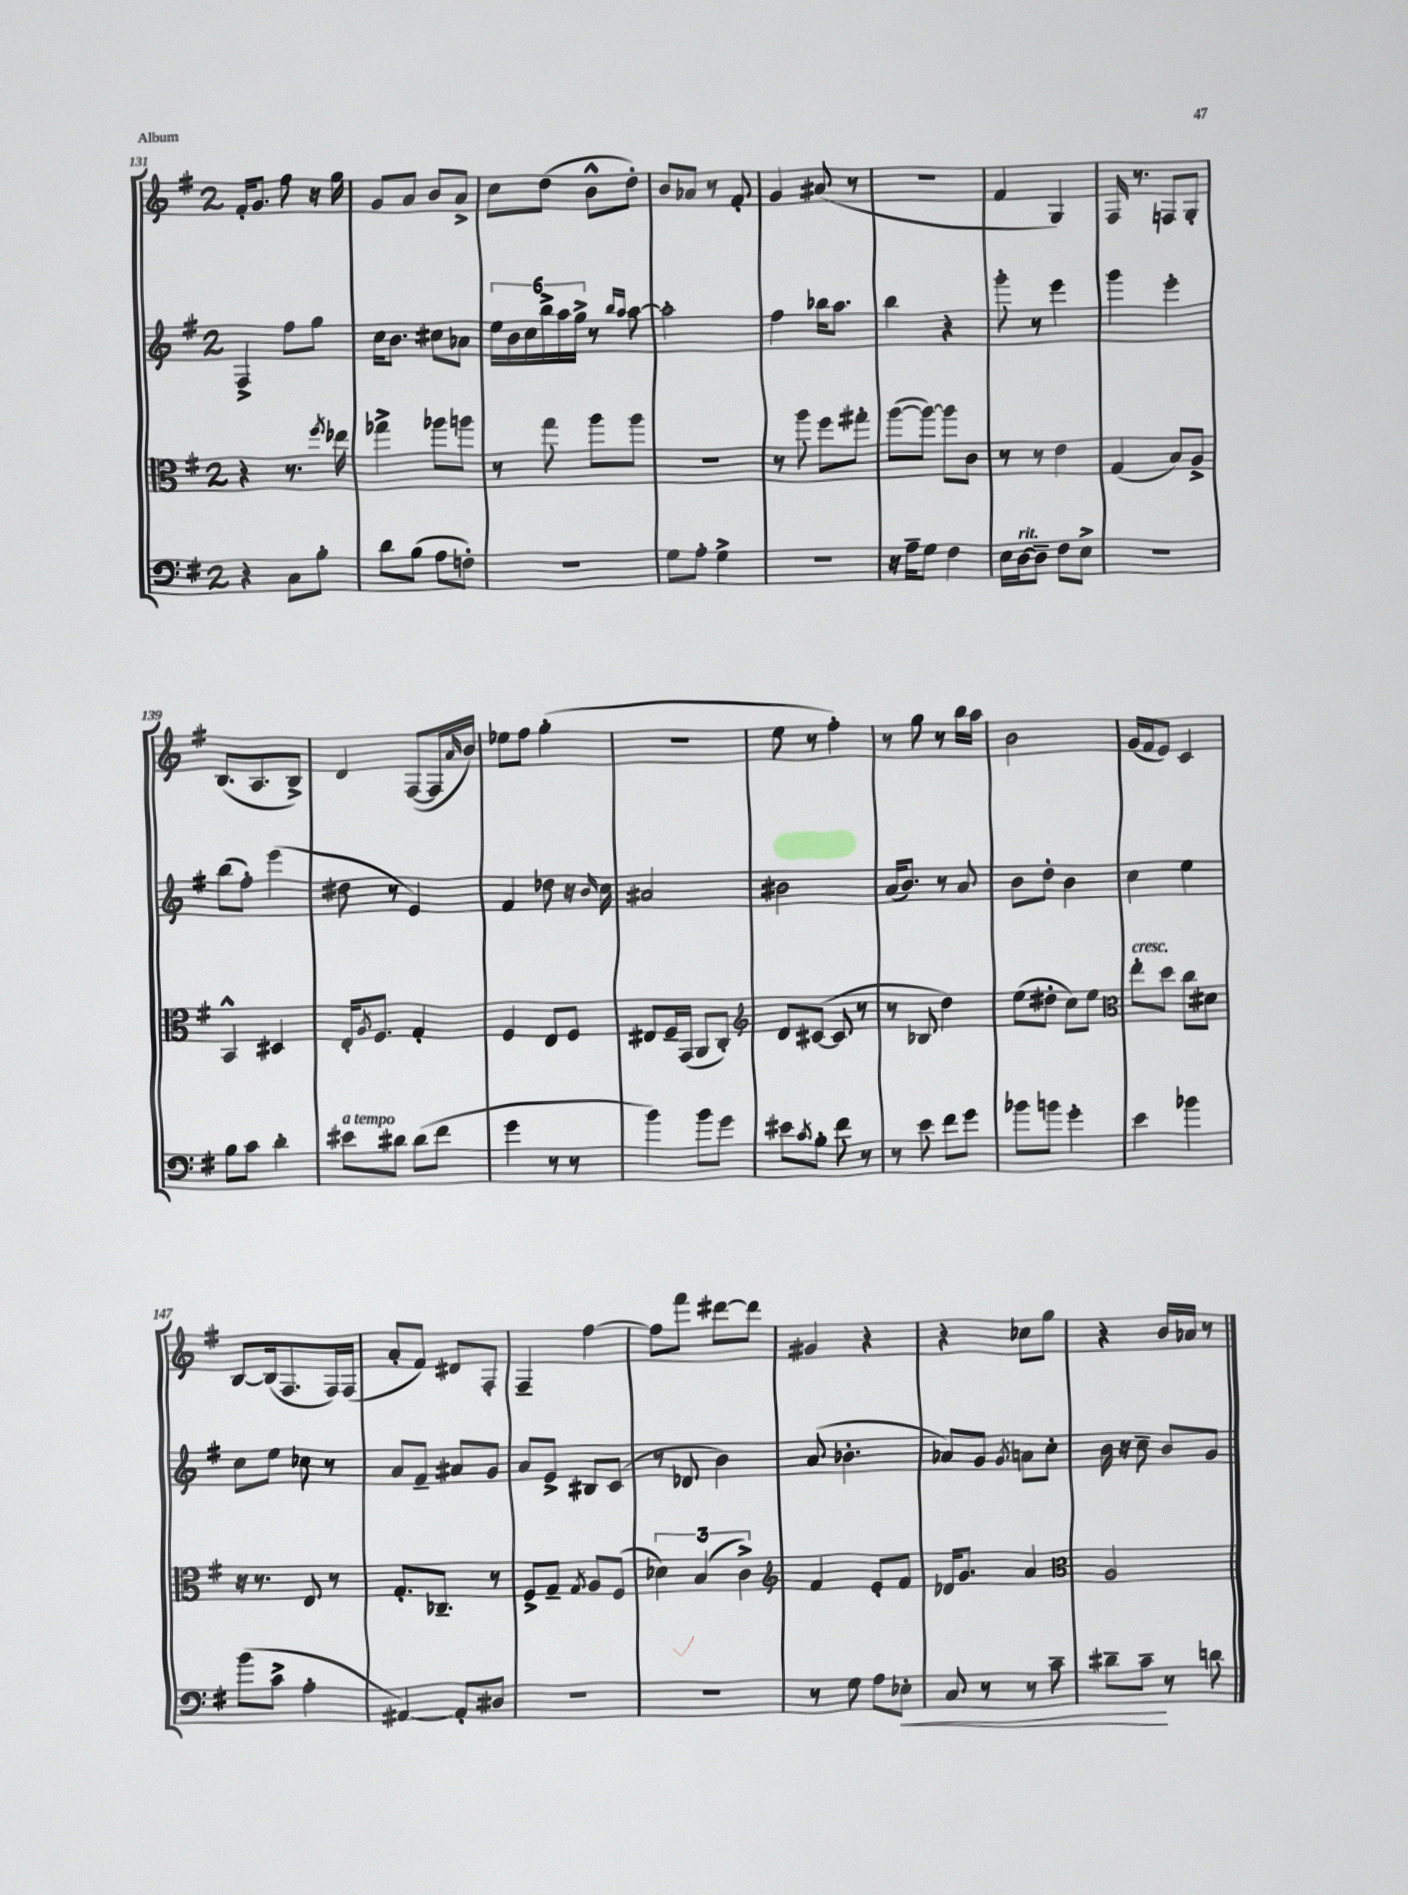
<<
\new StaffGroup <<
\new Staff = "s0" {
    \clef treble \key g \major \once \override Staff.TimeSignature.style = #'single-digit \time 2/4
    fis'16-. g'8. fis''8 r16 g''16 |
    g'8 a'8 b'8 a'8-> |
    c''8 d''8( b'8-^ d''8-.) |
    b'8 aes'8 r8 fis'8-. |
    g'4 ais'8( r8 |
    R2 |
    fis'4 g4) |
    fis16 r8. f8 g8-. |
    b8.( a8. b8->) |
    d'4 fis8~( fis16 \grace { a'16 } b'16) |
    ees''8 fis''8 g''4-.( |
    r2 |
    e''8 r8 fis''4-.) |
    r8 g''8 r8 b''16 a''16 |
    b'2 |
    g'16( fis'16 e'8) c'4 |
    b8~ b16( fis8. fis16) fis16( |
    a'8-. fis'8) dis'8 fis8-. |
    fis4-- fis''4~ |
    fis''8 fis'''8 dis'''8~ dis'''8 |
    gis'4 r4 |
    r4 ces''8 g''8 |
    r4 b'16 aes'16 r8 \bar "|." |
}
\new Staff = "s1" {
    \clef treble \key g \major \once \override Staff.TimeSignature.style = #'single-digit \time 2/4
    fis4-> fis''8 g''8 |
    c''16 b'8. cis''8 aes'8 |
    \tuplet 6/4 { e''16 b'16 c''16 b''16-> a''16 g''16-> } r8 \grace { b''16 a''16 } a''8~ |
    a''2-. |
    fis''4 bes''16 a''8. |
    b''4 r4 |
    g'''8-. r8 e'''4 |
    g'''4 e'''4-. |
    b''8( fis''8-.) e'''4( |
    dis''8 r8 e'4) |
    fis'4 des''8 r16 \grace { b'16 } c''16 |
    ais'2 |
    bis'2 |
    a'16( b'8.) r8 a'8 |
    b'8 d''8-. b'4 |
    c''4 e''4 |
    c''8 e''8 ces''8 r8 |
    a'8 fis'8-- ais'8 g'8 |
    a'8 e'8-> bis8 c'8( |
    r8 des'8 b'4) |
    a'8( bes'4.-. |
    aes'8) g'8 \acciaccatura { g'8 } a'8 c''8-. |
    b'16 r16 c''8-- b'8 g'8 \bar "|." |
}
\new Staff = "s2" {
    \clef alto \key g \major \once \override Staff.TimeSignature.style = #'single-digit \time 2/4
    r4 r8. \acciaccatura { fis''8 } ees''16 |
    ges''4-> aes''8 a''8 |
    r8 g''8 a''8 a''8 |
    r2 |
    r8 a''8 fis''8 gis''8-. |
    a''8~( a''8~) a''8 c'8 |
    r8 r8 e'4 |
    g4( b8) a8-> |
    b,4-^ dis4 |
    e16-. \acciaccatura { a8 } fis8. g4-. |
    fis4 e8 fis8 |
    eis8 fis16-- g,16( a,8 c8-.) |
    \clef treble d'8 cis'8~( cis'8 r8 |
    r8 bes8 d''4) |
    e''8( dis''8-. c''8) e''8 |
    \clef alto e''8-.^\markup { \italic "cresc." } d''8 c''8 dis'8 |
    r16 r8. e8 r8 |
    g8.-. ces8.-- r8 |
    fis8-> g8-- \acciaccatura { g8 } a8 fis8( |
    \tuplet 3/2 { des'4) b4( c'4->) } |
    \clef treble fis'4 e'8-. fis'8 |
    des'16 g'8. a'4 |
    \clef alto a2 \bar "|." |
}
\new Staff = "s3" {
    \clef bass \key g \major \once \override Staff.TimeSignature.style = #'single-digit \time 2/4
    r4 c8 b8-. |
    d'8 b8( a8 f8-.) |
    r2 |
    g8 a8-. g4-> |
    r2 |
    r16 a16-- g8 fis4 |
    e16 d16~^\markup { \italic "rit." } d8-- fis8 e8-> |
    R2 |
    b8 c'8 d'4-. |
    eis'8^\markup { \italic "a tempo" } dis'8 dis'8( fis'8 |
    g'4 r8 r8 |
    b'4) b'8 g'8 |
    eis'8 \acciaccatura { c'8 } b8-. fis'8 r8 |
    r8 e'8 fis'8 g'8 |
    bes'8 b'8 g'4-. |
    e'4 bes'4 |
    b'8( c'8-> a4-. |
    ais,4~) ais,8-. dis8 |
    R2 |
    R2 |
    r8 g8 a8 ees8-.\< |
    c8 r8 r8 c'8-- |
    dis'8-- c'8--\! r8 d'8 \bar "|." |
}
>>
>>
\layout { \context { \Score currentBarNumber = #131 } }
